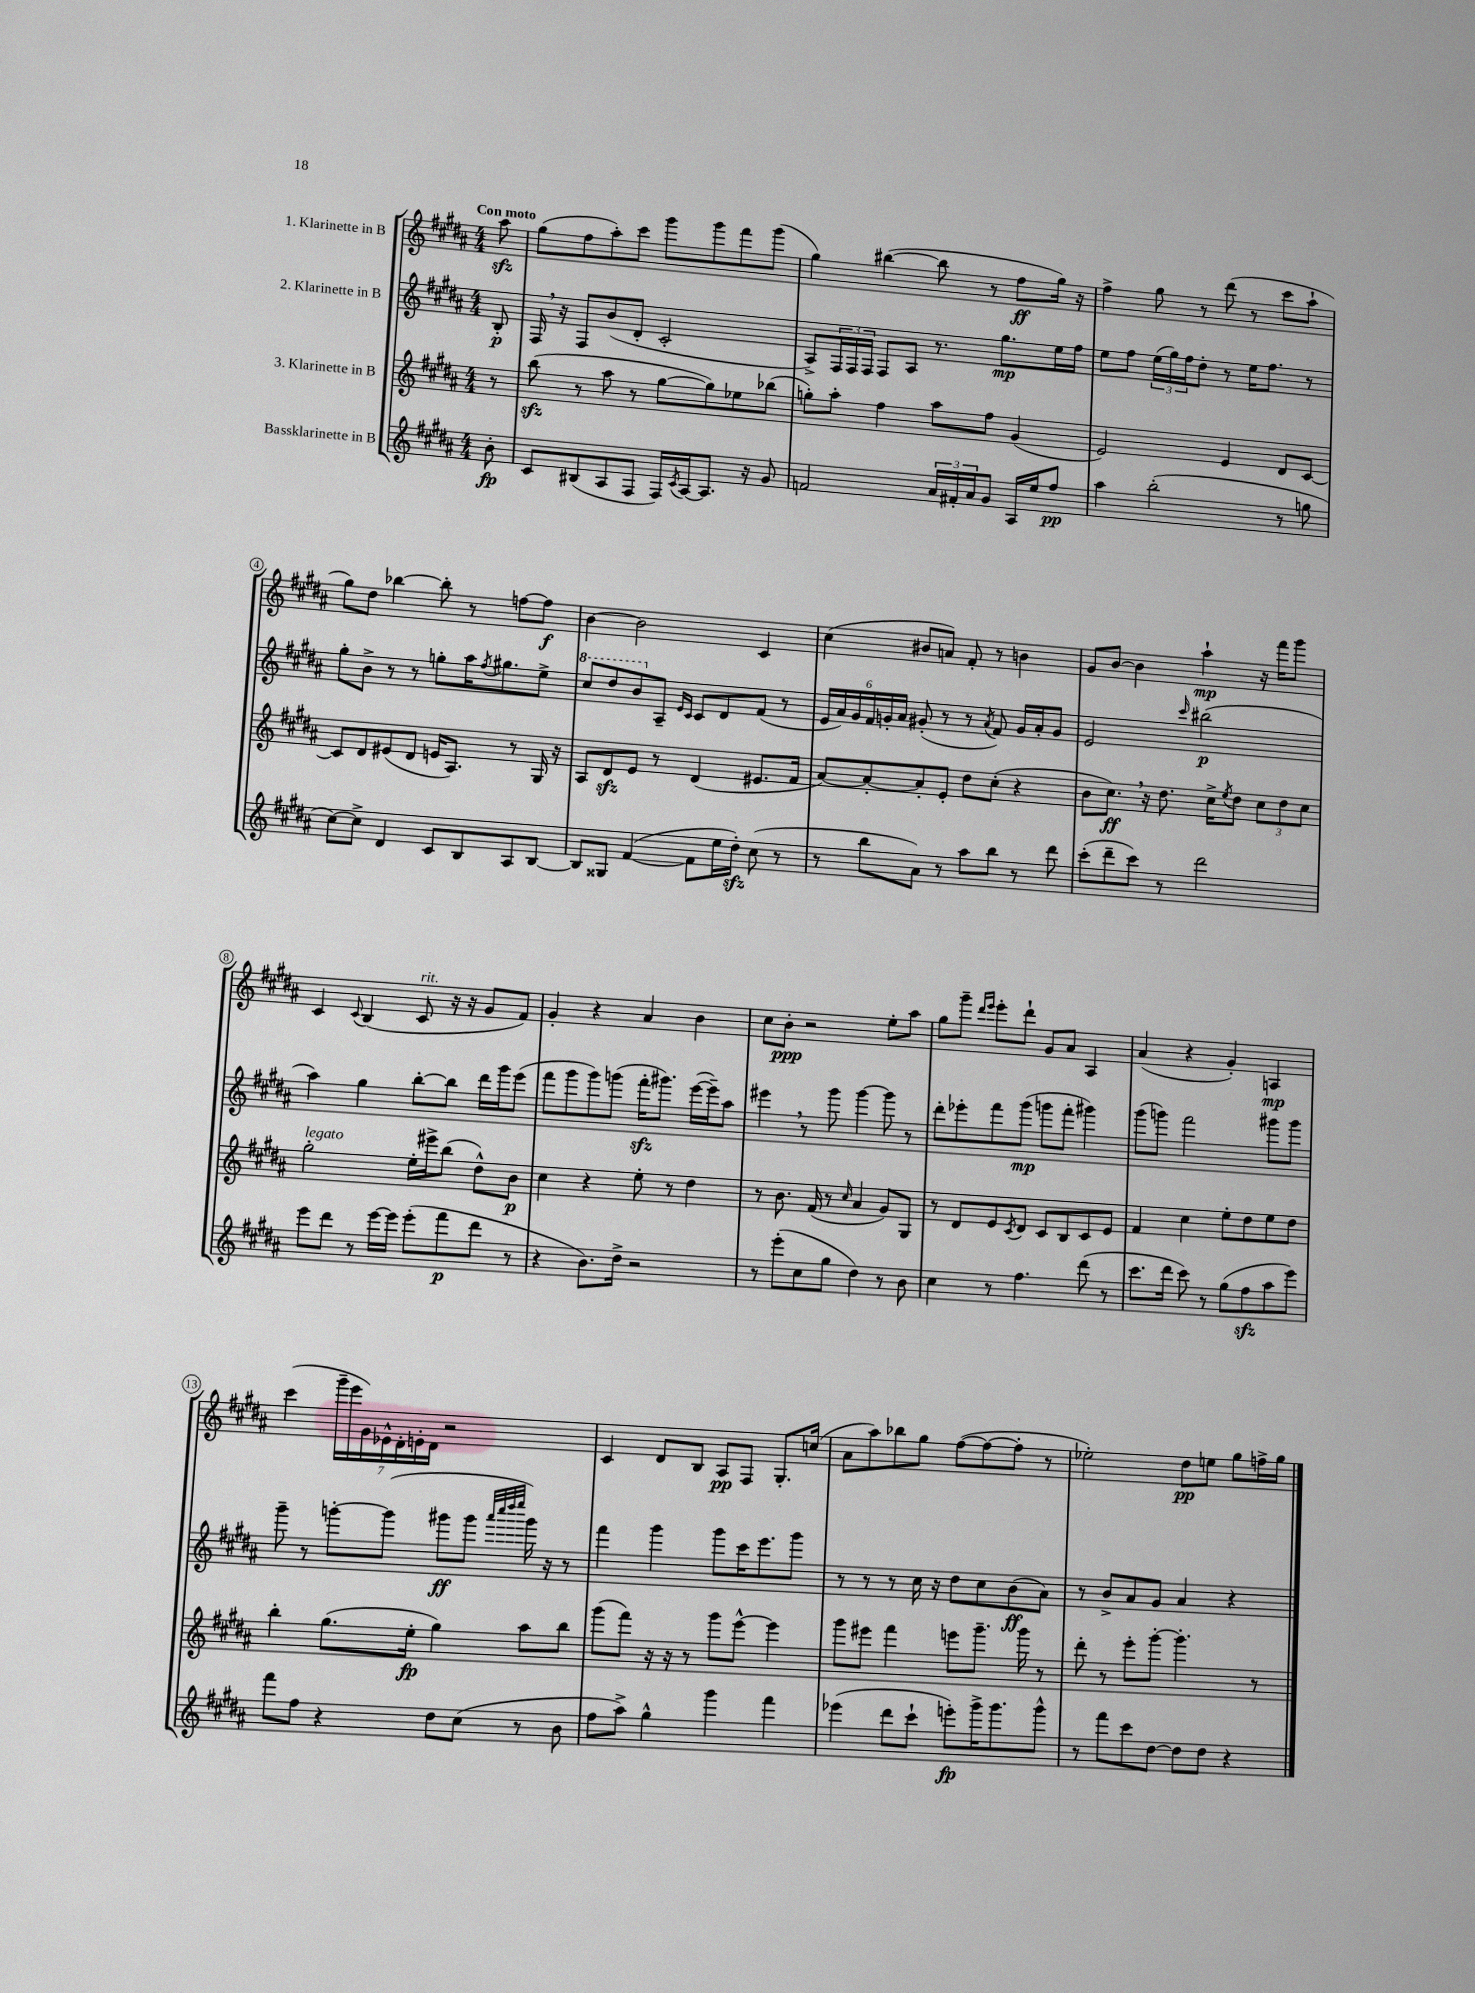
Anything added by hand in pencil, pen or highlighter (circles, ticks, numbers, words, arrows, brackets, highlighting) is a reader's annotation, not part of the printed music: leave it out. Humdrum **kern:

**kern	**kern	**kern	**kern
*staff4	*staff3	*staff2	*staff1
*clefG2	*clefG2	*clefG2	*clefG2
*k[f#c#g#d#a#]	*k[f#c#g#d#a#]	*k[f#c#g#d#a#]	*k[f#c#g#d#a#]
*M4/4	*M4/4	*M4/4	*M4/4
8b'\	8r	8B'/	8aa#\
=	=	=	=
8c#/L	(8bb\	16F#/	(8gg#\L
.	.	16r	.
(8B#/	8r	8F#/L	8ff#\
8A#/	8aa#\	(8b/	8aa#'\)
8F#/J	8r	8d#'/J	8ccc#\J
16F#/LL)	[8gg#\L	2c#'/	8ggg#\L
8qc#/	.	.	.
[16A#/J	.	.	.
8.A#/]J	8gg#\])	.	8ggg#\
.	8ee-\	.	8fff#\
16r	.	.	.
8g#/	(8bb-\J	.	(8ggg#\J
=	=	=	=
2f/	8gg'\L)	8A#^/L)	4gg#\)
.	8aa#'\J	24F#/L	.
.	.	24F#/	.
.	.	24F#/JJ	.
.	4ff#\	8F#/L	([4bb#\
.	.	8A#/J	.
24a#/LL	8aa#\L	8.r	8bb#\]
24f#'/	.	.	.
24a#/J	.	.	.
8g#/J	8ff#\J	.	8r
.	.	8.gg#\L	.
16A#/LL	(4g#/	.	8ff#\L
16ee/J	.	.	.
8ff#/J	.	16ee\L	16gg#\Jk)
.	.	16ff#\JJ	16r
=	=	=	=
4aa#\	2e/)	8ee\L	4ff#^\
.	.	8ff#\J	.
(2bb'\	.	(24ee\LL	8gg#\
.	.	24gg#\)	.
.	.	24ff#\J	.
.	.	8dd#'\J	8r
.	4e/	8r	(8ddd#\
.	.	16ee\LK	8r
.	.	8.ff#\J	.
8r	8d#/L	.	8ccc#\L
8gg\	[8c#/J	8r	8aa#`\J
=	=	=	=
[8cc#\L)	8c#/]L	8gg#'\L	8gg#\L)
8cc#^\]J	8d#/	8b^\J	8dd#\J
4d#/	(8e#/	8r	[4bb-\
.	8d#/J	8r	.
8c#/L	16e/LK	8gg'\L	8bb-'\]
.	8.A#/J)	.	.
8B/	.	16aa#\K	8r
.	.	8qff#/	.
.	.	8.gg#\	.
8A#/	8r	.	[8ff\L
[8B/J	16G#/	8ee^\J	8ff\]J
.	16r	.	.
=	=	=	=
8B/]L	8A#/L	8ccc#/L	[4b\
8G##/J	8d#/	8ddd#/	.
([4f#/	8e/J	8bb/	2b\]
.	8r	8A#~/J	.
.	.	16qqe/LL	.
.	.	16qqc#/JJ	.
8f#\]L	(4d#/	8c#/L	.
16ee\L	.	8d#/	.
16dd#'\JJ)	.	.	.
(8cc#\	8.e#/L	(8f#/J	4c#/
8r	.	8r	.
.	16f#/Jk	.	.
=	=	=	=
8r	[8a#/L)	24e/LL	(4cc#\
.	.	24a#/)	.
.	.	24g#/	.
8bb\L	8a#'/_	24f#/	.
.	.	24g'/	.
.	.	24a#/JJ	.
8a#\J)	8a#'/]	(8g#'/	8b#/L
8r	8e'/J	8r	8a/J)
8aa#\L	8dd#\L	8r	8f#'/
.	.	8qa#/	.
8bb\J	(8cc#'\J	8f#/)	8r
8r	4r	16g#/LL	4b\
.	.	16a#'/J	.
8ddd#\	.	8g#/J	.
=	=	=	=
(8ccc#'\L	8b\L	2e/	8g#/L
8ddd#~\	8.cc#\J)	.	[8b/J
8ccc#\J)	.	.	4b\]
.	16r	.	.
8r	8.dd#\	.	.
.	.	16qqccc#/	.
2ddd#\	.	(2bb#\	4aa#`\
.	16cc#^\LK	.	.
.	8qee/	.	.
.	8dd#\J	.	.
.	12cc#\L	.	16r
.	.	.	16fff#\LK
.	12dd#\	.	.
.	.	.	8ggg#\J
.	12cc#\J	.	.
=	=	=	=
8eee\L	2gg#'\	4aa#\)	4c#/
8ddd#\J	.	.	.
.	.	.	8qqc#/
8r	.	4gg#\	(4B/
[16eee\LL	.	.	.
16eee\]JJ	.	.	.
(8eee'\L	16ee'\LL	[8bb'\L	8c#/
.	16eee#^\J	.	.
8fff#\	(8bb\J	8bb\]J	16r
.	.	.	16r
8ddd#\J	8dd#^^\L)	16ddd#\LL	8g#/L
.	.	16ggg#\J	.
8r	8b\J	(8eee\J	8f#/J)
=	=	=	=
4r	4cc#\	8fff#\L	4g#'/
.	.	8ggg#\	.
8.b\L)	4r	8ggg#\)	4r
.	.	(8ggg\J	.
16dd#^\Jk	.	.	.
2r	8ee'\	16fff#'\LK	4a#/
.	.	8.ggg#\J)	.
.	8r	.	.
.	4dd#\	([16eee\LL	4b\
.	.	16eee~\]J)	.
.	.	8aa#\J	.
=	=	=	=
8r	8r	4eee#\	8cc#\L
(8eee'\L	8.b\	.	8b'\J
8cc#\	.	8r	2r
.	(16f#/	.	.
8gg#\J	8r	8ggg#\	.
.	16qqcc#/	.	.
4dd#\)	4a#/	[4ggg#\	.
8r	8g#/L)	8ggg#\]	8ee'\L
8b\	8G#/J	8r	8aa#\J
=	=	=	=
4cc#\	8r	8ddd#'\L	8gg#\L
.	8d#/L	8eee-'\	8ggg#~\J
.	.	.	16qqddd#/LL
.	.	.	16qqeee/JJ
8r	8e/	8fff#\	8eee'\L
.	8qc#/	.	.
4.ff#\	8d#/J	(8ggg#\J	8ddd#`\J
.	8c#/L	8ggg\L	8g#/L
.	8B/	8fff#'\J	8a#/J
(8ddd#\	8c#/	4ggg#\)	4A#/
8r	8e/J	.	.
=	=	=	=
8.ccc#\L	4f#/	(8ggg#\L	(4a#/
.	.	8ggg\J)	.
16ddd#\Jk	.	.	.
8ccc#\)	4cc#\	2fff#\	4r
8r	.	.	.
(8gg#\L	8ee'\L	.	4g#'/)
8ff#\	8dd#\	.	.
8aa#\	8ee\	8ggg#\L	4A/
8eee\J)	8dd#\J	8ggg#\J	.
=	=	=	=
8fff#\L	4bb'\	8ggg#~\	(4ccc#\
8ff#\J	.	8r	.
4r	(8.gg#\L	[8ggg'\L	28ggg#~\LL
.	.	.	28eee\
.	.	.	28g#\)
.	.	.	28e-^^\
.	.	(8ggg\]J	.
.	.	.	28d#'\
.	.	.	28e'\
.	16ee'\Jk	.	.
.	.	.	28d#\JJ
8dd#\L	4gg#\)	8ggg#\L	2r
(8cc#\J	.	8ggg#\J	.
.	.	32qqaaa#/LLL	.
.	.	32qqcccc#/	.
.	.	32qqdddd#/	.
.	.	32qqeeee/JJJ	.
8r	8aa#\L	16ggg#\)	.
.	.	16r	.
8b\	8bb\J	8r	.
=	=	=	=
8ff#\L	(8ggg#\L	4fff#\	4c#/
8aa#^\J)	8fff#\J)	.	.
4gg#^^\	16r	4ggg#\	8d#/L
.	16r	.	.
.	8r	.	8B/J
4ggg#\	8ggg#\L	8ggg#\L	8A#/L
.	[8eee^^\J	16ccc#\K	8F#/J
.	.	8.eee\	.
4fff#\	4eee\]	.	8.G#'/L
.	.	8ggg#\J	.
.	.	.	(16cc/Jk
=	=	=	=
(4eee-\	8ggg#\L	8r	8a#\L
.	8eee#\J	8r	8aa#\)
8ddd#\L	4fff#\	8r	8bb-\
8ccc#`\J	.	16cc#\	8gg#\J
.	.	16r	.
8eee'\L)	8eee\L	8dd#\L	([8ff#\L
16ggg#^\K	8.ggg#~\J	8cc#\	8ff#\_
8.ggg#\	.	.	.
.	.	(8b\	8ff#'\]J
.	16ggg#\	.	.
8ggg#^^\J	8r	8a#\J)	8r
=	=	=	=
8r	8ddd#'\	8r	2ee-'\)
8fff#\L	8r	8b^/L	.
8ccc#\	8eee'\L	8a#/	.
[8dd#\J	[8ggg#'\J	8g#/J	.
8dd#\]L	4.ggg#'\]	4a#/	8dd#\L
8dd#\J	.	.	8ee\J
4r	.	4r	8gg#\L
.	8r	.	16ff^\L
.	.	.	16gg#\JJ
==	==	==	==
*-	*-	*-	*-
